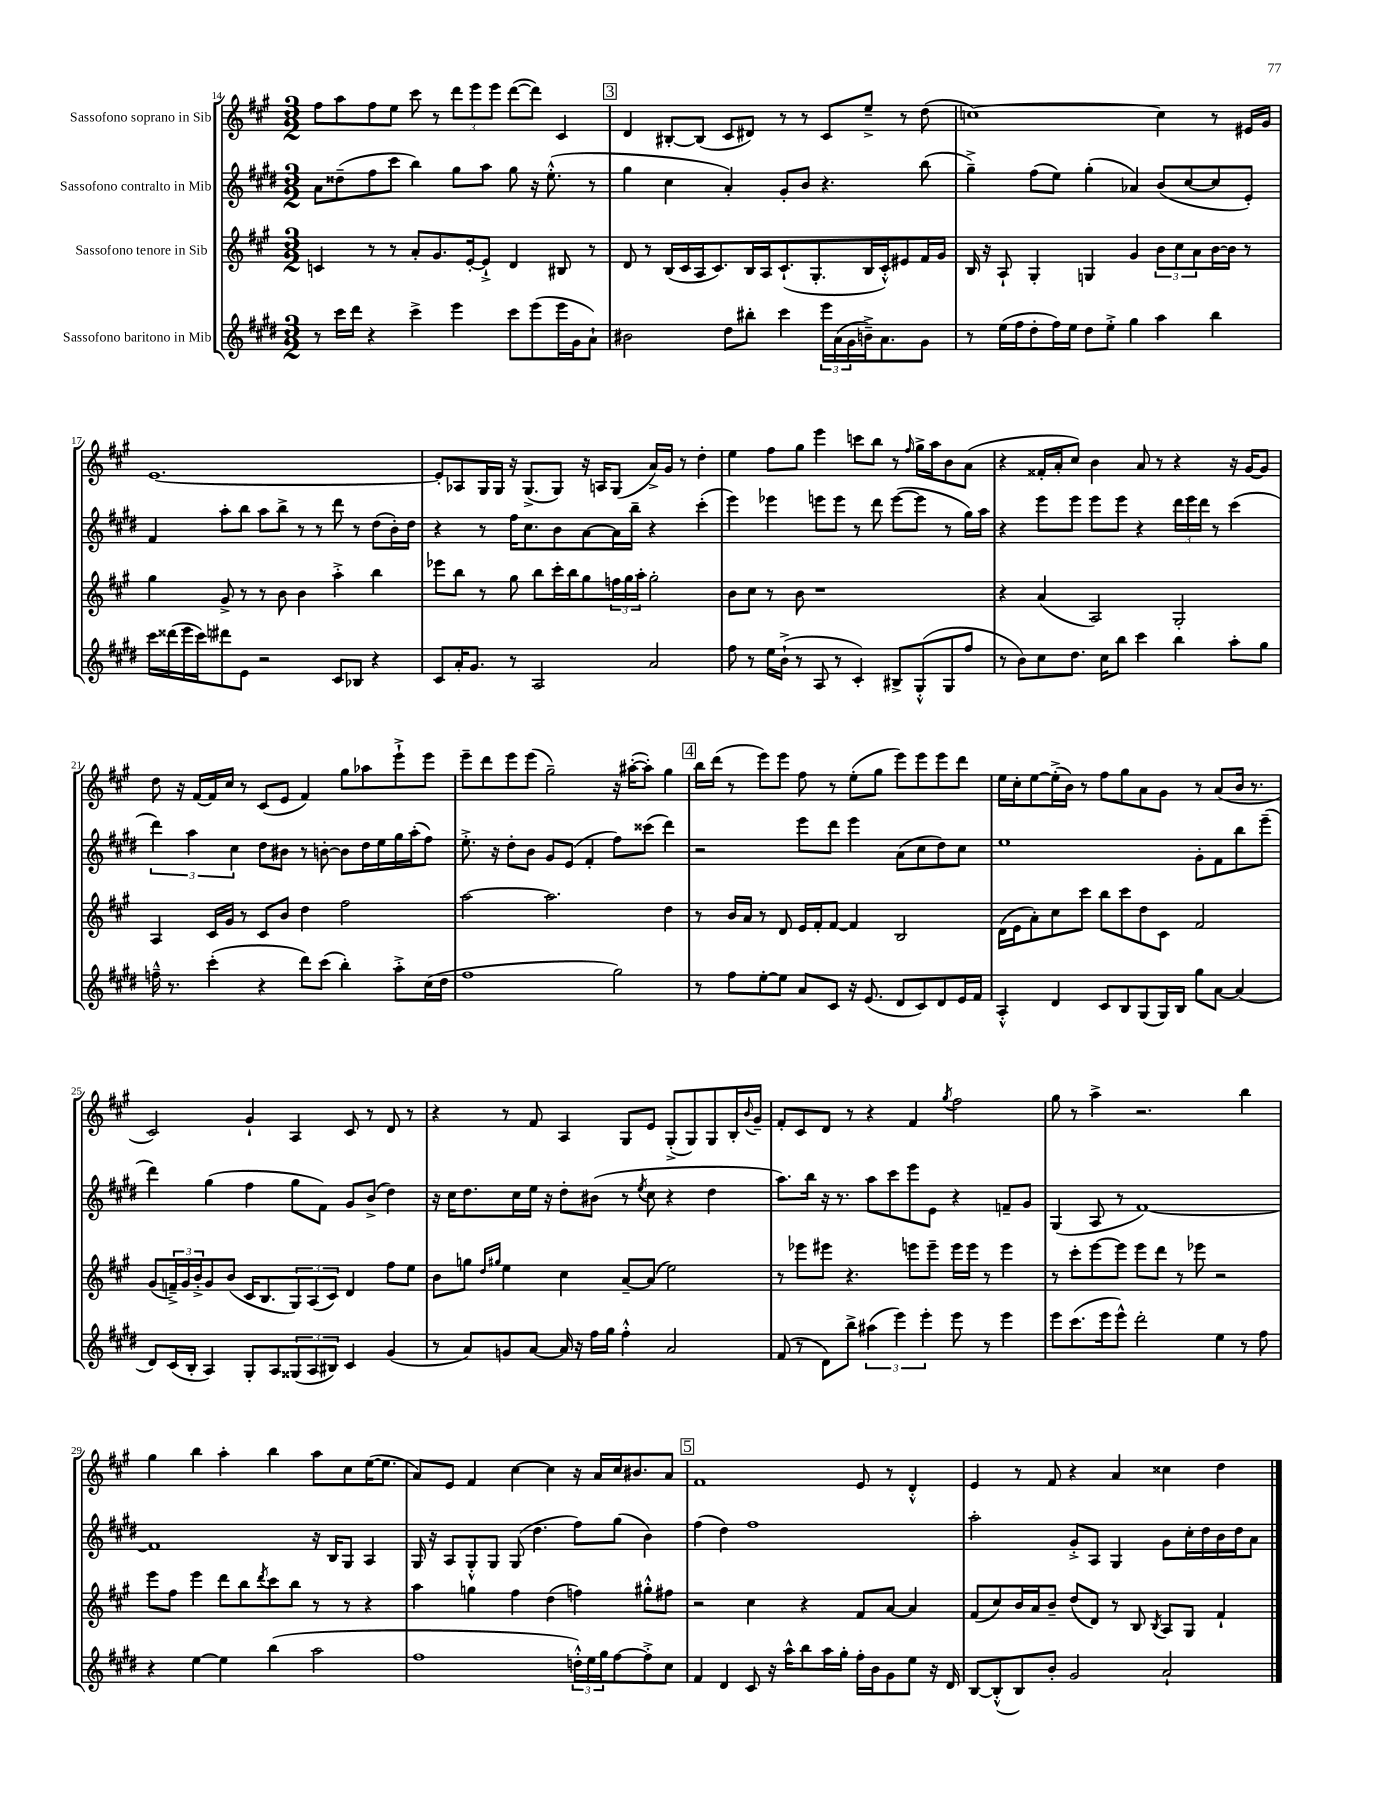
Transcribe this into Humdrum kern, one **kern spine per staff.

**kern	**kern	**kern	**kern
*staff4	*staff3	*staff2	*staff1
*clefG2	*clefG2	*clefG2	*clefG2
*k[f#c#g#d#]	*k[f#c#g#]	*k[f#c#g#d#]	*k[f#c#g#]
*M3/2	*M3/2	*M3/2	*M3/2
8r	4c	8a	8ff#
16ccc#	.	(8dd##~	8aa
16ddd#	.	.	.
4r	8r	8ff#	8ff#
.	8r	8ccc#	8ee
4ccc#^	8a'	4bb)	8ccc#
.	8.g#	.	8r
4eee	.	8gg#	12ddd
.	[16e'	.	.
.	.	.	12eee
.	8e`^]	8aa	.
.	.	.	12eee
8ccc#	4d	8gg#	([8ddd
(8eee	.	16r	8ddd])
.	.	(8.ee'^^	.
16eee	8B#	.	4c#
16g#	.	.	.
8a`)	8r	8r	.
=	=	=	=
2b#	8d	4gg#	4d
.	8r	.	.
.	(16B	4cc#	[8B#'
.	16c#	.	.
.	16A	.	(8B#]
.	8.c#)	.	.
8dd#	.	4a')	8c#
8bb#'	16B	.	8d#)
.	16A	.	.
4ccc#	(8.c#`	8g#'	8r
.	.	8b	8r
.	8.G#'	.	.
24eee	.	4.r	8c#
(24a	.	.	.
24g#	.	.	.
16b~^)	16B	.	8ee~^
8.a	16c#'^^)	.	.
.	8e#	.	8r
8g#	16f#	(8bb	(8dd
.	16g#	.	.
=	=	=	=
8r	16B	4gg#~^)	[1cc)
.	16r	.	.
(16ee	8A`	.	.
16ff#	.	.	.
8dd#'	4G#'	(8ff#	.
16ff#)	.	8ee)	.
16ee	.	.	.
8dd#	4G	(4gg#'	.
8ee'^	.	.	.
4gg#	4g#	4a-)	.
4aa	12b	(8b	4cc]
.	12cc#	.	.
.	.	[8cc#	.
.	12a	.	.
4bb	[16b	8cc#]	8r
.	16b]	.	.
.	8r	8e')	16e#
.	.	.	16g#
=	=	=	=
16ccc#	4gg#	4f#	[1.e
(16ddd##	.	.	.
16eee	.	.	.
16ccc#)	.	.	.
8ddd#	8g#^	8aa'	.
8e	8r	8bb	.
2r	8r	8aa	.
.	8b	8bb^	.
.	4b	8r	.
.	.	8r	.
8c#	4aa'^	8ddd#	.
8B-	.	8r	.
4r	4bb	(8dd#	.
.	.	16b')	.
.	.	16dd#	.
=	=	=	=
8c#	8eee-	4r	8e']
16a'	8bb	.	8A-
8.g#	.	.	.
.	8r	8r	16G#
.	.	.	16G#
8r	8gg#	16ff#	16r
.	.	8.cc#	(8.G#^
2A	8bb	.	.
.	16ccc#'	8b	8G#)
.	16bb	.	.
.	8gg#	[8a	16r
.	.	.	16A
.	24ff	16a]	(8G#
.	24gg#	.	.
.	.	16bb~	.
.	24aa'	.	.
2a	2gg#'	4r	16a^)
.	.	.	16g#
.	.	.	8r
.	.	(4ccc#'	4dd'
=	=	=	=
8ff#	8b	4eee)	4ee
8r	8cc#	.	.
16ee	8r	4eee-	8ff#
(16b`^	.	.	.
8r	8b	.	8gg#
8A	1r	8eee	4eee
8r	.	8eee	.
4c#')	.	8r	8ccc
.	.	8ddd#	8bb
8B#^	.	([8eee	8r
.	.	.	16qqff#
(8G#'^^	.	8eee]	16gg#^
.	.	.	16aa
8G#	.	8r	8b
8ff#	.	16gg#)	(8a
.	.	16aa	.
=	=	=	=
8r	4r	4r	4r
8b)	.	.	.
8cc#	(4a	8eee	16f##'
.	.	.	16a'
8.dd#	.	8eee	8cc#)
.	2A)	8eee	4b
16cc#	.	.	.
8bb	.	8eee	.
4ccc#	.	4r	8a
.	.	.	8r
4bb	2G#'	24ddd#	4r
.	.	24eee	.
.	.	24ddd#	.
.	.	8r	.
8aa'	.	(4ccc#	16r
.	.	.	[16g#
8gg#	.	.	8g#]
=	=	=	=
16ff~^^	4A	6ddd#)	8dd
8.r	.	.	.
.	.	.	16r
.	.	6aa	.
.	.	.	[16f#
(4ccc#'	16c#	.	16f#]
.	16g#	.	16cc#
.	.	6cc#	.
.	8r	.	8r
4r	8c#	8dd#	(8c#
.	8b	8b#	8e
8ddd#)	4dd	8r	4f#)
(8ccc#	.	[8b'	.
4bb')	2ff#	8b]	8gg#
.	.	16dd#	8aa-
.	.	16ee	.
8aa'^	.	16gg#	8eee`^
.	.	(16aa'	.
(16cc#	.	8ff#)	8eee
16dd#	.	.	.
=	=	=	=
1ff#	[2aa	8.ee'^	8eee~
.	.	.	8ddd
.	.	16r	.
.	.	8dd#'	8eee
.	.	8b	(8eee
.	2.aa]	8g#	2gg#~)
.	.	(8e	.
.	.	4f#'	.
2gg#)	.	8ff#)	16r
.	.	.	([16aa#'
.	.	(8ccc##	8aa#'])
.	4dd	4ddd#)	4gg#
=	=	=	=
8r	8r	2r	16bb
.	.	.	(16ddd
8ff#	16b	.	8r
.	16a	.	.
[8ee'	8r	.	8eee)
8ee]	8d	.	8eee
8a	16e	8eee	8ff#
.	16f#'	.	.
8c#	[8f#	8ddd#	8r
16r	4f#]	4eee	(8ee'
(8.e	.	.	.
.	.	.	8gg#
8d#	2B	(8a	8eee)
8c#)	.	8cc#	8eee
8d#	.	8dd#)	8eee
16e	.	8cc#	8ddd
16f#	.	.	.
=	=	=	=
4A'^^	(16d	1ee	16ee
.	16e	.	16cc#'
.	8a')	.	[8ee
4d#	8cc#	.	(16ee'^]
.	.	.	16b)
.	8ccc#	.	8r
8c#	8bb	.	8ff#
8B	8ccc#	.	8gg#
(8G#	8dd	.	8a
16G#)	8c#	.	8g#
16B	.	.	.
8gg#	2f#	8g#'	8r
[8a	.	8f#	(8a
(4a]	.	8bb	16b
.	.	.	8.r
.	.	(8eee~	.
=	=	=	=
8d#)	(8g#	4ddd#)	2c#)
(16c#	24f~^)	.	.
.	24g#	.	.
16B'	.	.	.
.	24b'^	.	.
4A)	8g#	(4gg#	.
.	(8b	.	.
8G#'	16c#	4ff#	4g#`
.	8.B	.	.
8A	.	.	.
(12G##	12G#)	8gg#	4A
12A	(12A	.	.
.	.	8f#)	.
12B#)	12c#)	.	.
4c#	4d	8g#	8c#
.	.	(8b^	8r
(4g#	8ff#	4dd#)	8d
.	8ee	.	8r
=	=	=	=
8r	8b	16r	4r
.	.	16cc#	.
8a)	8gg	8.dd#	.
.	16qqdd	.	.
.	16qqgg#	.	.
8g	4ee	.	8r
.	.	16cc#	.
[8a	.	16ee	8f#
.	.	16r	.
16a]	4cc#	8dd#'	4A
16r	.	.	.
16ff#	.	(8b#	.
16gg#	.	.	.
4ff#'^^	[8a~	8r	8G#
.	.	8qee	.
.	(8a]	8cc#	8e
2a	2ee)	4r	(8G#'^
.	.	.	8G#)
.	.	4dd#	8G#
.	.	.	16B'
.	.	.	8qqb
.	.	.	16g#~
=	=	=	=
(8f#	8r	8.aa)	8f#'
8r	8eee-	.	8c#
.	.	16bb	.
8d#)	8eee#	16r	8d
.	.	8.r	.
8bb^	4.r	.	8r
(6aa#	.	8aa	4r
.	.	8ccc#	.
6eee)	.	.	.
.	8eee	8eee	4f#
6eee'	.	.	.
.	8eee~	8e	.
.	.	.	8qgg#
8eee	16eee	4r	2ff#
.	16eee	.	.
8r	8r	.	.
4eee	4eee	8f~	.
.	.	8g#	.
=	=	=	=
8eee	8r	(4G#	8gg#
(8.ccc#	8ccc#'	.	8r
.	[8eee	8A	4aa^
16eee	.	.	.
8eee^^)	8eee]	8r	.
2ddd#'	8eee	[1f#)	2.r
.	8ddd	.	.
.	8r	.	.
.	8eee-	.	.
4ee	2r	.	.
8r	.	.	4bb
8ff#	.	.	.
=	=	=	=
4r	8eee	1f#]	4gg#
.	8ff#	.	.
[4ee	4eee	.	4bb
4ee]	8ddd	.	4aa'
.	8bb	.	.
.	8qddd	.	.
(4bb	8ccc#	.	4bb
.	8bb	.	.
2aa	8r	16r	8aa
.	.	16B	.
.	8r	8G#	8cc#
.	4r	4A	([16ee
.	.	.	8.ee]
=	=	=	=
1ff#	4aa	16G#	8a)
.	.	16r	.
.	.	8A	8e
.	4gg	8G#'^^	4f#
.	.	8G#	.
.	4ff#	(8G#	[4cc#
.	.	4.dd#	.
.	(4dd	.	4cc#]
24dd'^^)	4ff)	8ff#)	16r
24ee	.	.	.
.	.	.	16a
24gg#	.	.	.
[8ff#	.	(8gg#	16cc#
.	.	.	8.b#
8ff#'^]	8gg#'^^	4b)	.
8cc#	8ff#	.	8a
=	=	=	=
4f#	2r	(4ff#	1f#
4d#	.	4dd#)	.
8c#	4cc#	1ff#	.
16r	.	.	.
16aa^^	.	.	.
8bb	4r	.	.
16aa	.	.	.
16gg#'	.	.	.
16ff#'	8f#	.	8e
16b	.	.	.
8g#	[8a	.	8r
8ee	4a]	.	4d'^^
16r	.	.	.
16d#	.	.	.
=	=	=	=
[8B	(8f#	2aa'	4e
(8B'^^]	8cc#)	.	.
8B)	16b	.	8r
.	16a	.	.
8b'	8b~	.	8f#
2g#	(8dd	8g#'^	4r
.	8d)	8A	.
.	8r	4G#	4a
.	8B	.	.
.	8qB	.	.
2a`	8A	8g#	4cc##
.	8G#	16cc#'	.
.	.	16dd#	.
.	4f#`	16b	4dd
.	.	16dd#	.
.	.	8a	.
==	==	==	==
*-	*-	*-	*-
